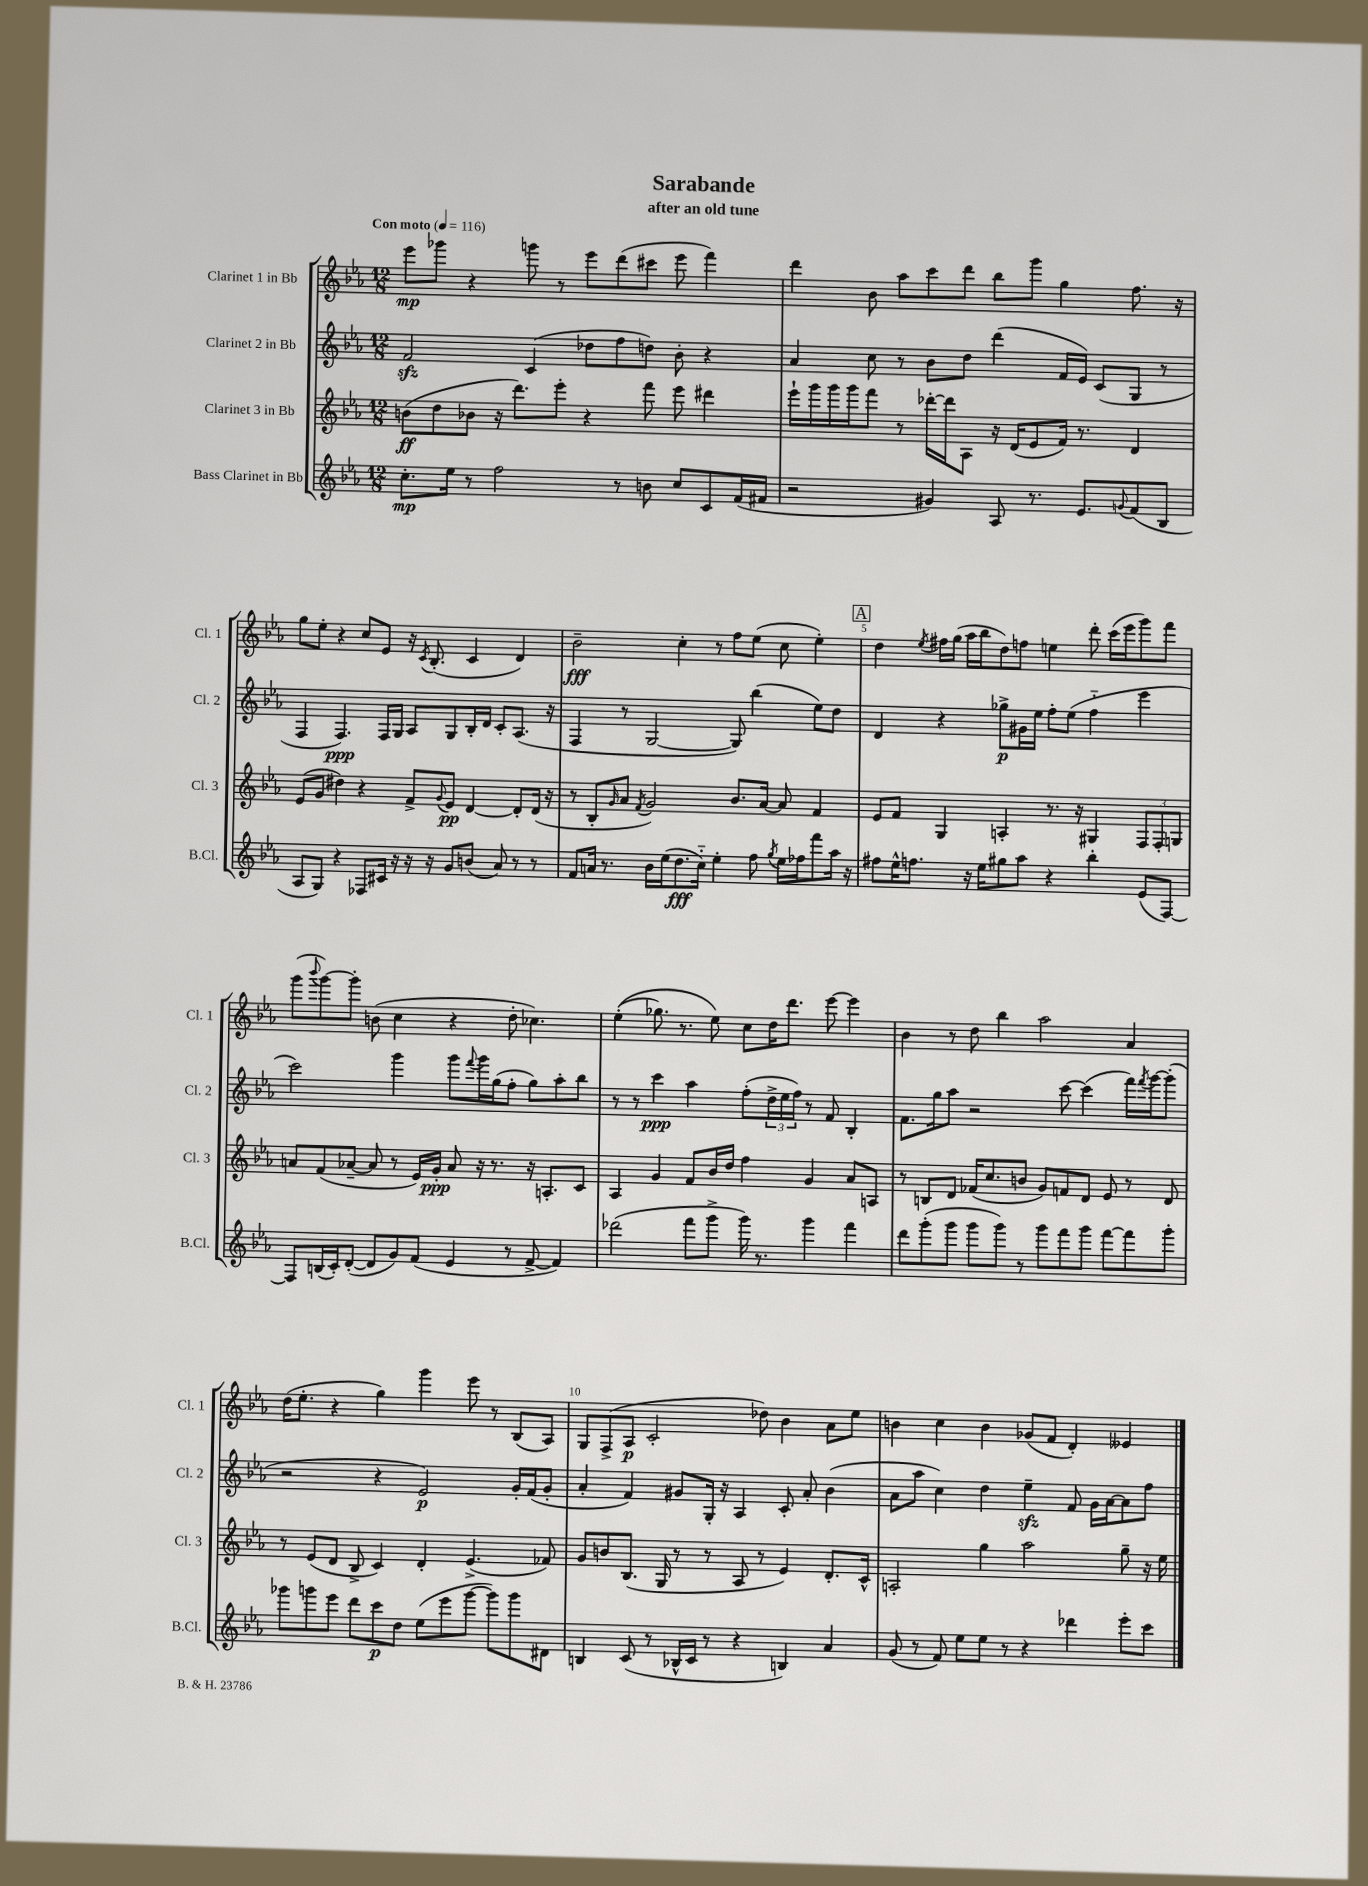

**kern	**kern	**kern	**kern
*staff4	*staff3	*staff2	*staff1
*clefG2	*clefG2	*clefG2	*clefG2
*k[b-e-a-]	*k[b-e-a-]	*k[b-e-a-]	*k[b-e-a-]
*M12/8	*M12/8	*M12/8	*M12/8
*MM116	*MM116	*MM116	*MM116
8.cc'	(8b	2f	8eee-
.	8dd	.	8ggg-
16ee-	.	.	.
8r	8b-	.	4r
2ff	16r	.	.
.	8.ddd)	.	.
.	.	(4c	8ggg
.	8eee-'	.	8r
.	4r	8dd-	8eee-
8r	.	8ff	(8ddd
8b	8fff	8dd)	8ccc#
8cc	8eee-	8b-'	8eee-
8c	4ddd#	4r	4fff)
(16f	.	.	.
16f#	.	.	.
=	=	=	=
2r	16eee-`	4a-	4ddd
.	16ggg	.	.
.	16ggg	.	.
.	16ggg	.	.
.	8fff	8cc	8b-
.	8r	8r	8aa-
4g#)	[16ddd-'	8b-	8ccc
.	16ddd-]	.	.
.	8A-	8dd	8ddd
8A-	16r	(4ddd	8bb-
.	(16d	.	.
8.r	8e-	.	8ggg
.	16f)	16f	4gg
8.e-	8.r	16e-)	.
.	.	(8c	.
8qqg	.	.	.
(8f	4d	8G	8.ff
8B-	.	8r	.
.	.	.	16r
=	=	=	=
8A-	(8e-	4F	8gg
8G)	8g	.	8ee-'
4r	4dd#)	4.F)	4r
8F-	4r	.	8cc
16c#	.	16F	8e-
16r	.	16G	.
16r	8f^	8A-	16r
.	.	.	8qc
16r	.	.	(8.B-'
.	8qqg	.	.
8g	8e-	8G	.
(8b	[4d	16B-'	4c
.	.	16d	.
8a-)	.	8c'	.
8r	8d']	(8.A-	4d)
8r	(16d	.	.
.	16r	16r	.
=	=	=	=
8f	8r	4F	2b-~
16a	8B-'	.	.
8.r	.	.	.
.	16qqg	.	.
.	8a-	8r	.
.	8qf	.	.
16b-	2g)	[2G	.
(16ee-	.	.	.
8.dd	.	.	4cc'
16cc'~)	.	.	.
4ee-'	.	.	8r
.	8.b-	8G])	8ff
8ff	.	(4bb-	(8ee-
.	[16a-	.	.
8qgg	.	.	.
16ee-	8a-]	.	8cc
16ff-	.	.	.
8fff	4f	8ee-)	4ee-')
16aa-	.	8dd	.
16r	.	.	.
=	=	=	=
8ff#	8e-	4d	4dd
16ee-^^	8f	.	.
8.ff	.	.	.
.	.	.	8qee-
.	4G	4r	16ff#
.	.	.	(16gg
16r	.	.	16aa-
16ee-	.	.	16bb-
8gg#	4A'	8gg-^	8dd)
8aa-	.	16g#	8ff
.	.	16ee-	.
4r	8.r	8ff'	4ee
.	.	(8ee-	.
.	16r	.	.
4bb-'	4G#	4ff'~	8ddd'
.	.	.	(16ccc
.	.	.	16eee-
(8e-	12F	4eee-	8ggg)
.	12F'	.	.
[8F)	.	.	8fff
.	12G	.	.
=	=	=	=
8F]	8a	2ccc)	(8ggg
.	.	.	8qqbbb-
(16B	(8f	.	[8ggg)
16c')	.	.	.
([8d'	[8a-~	.	8ggg']
8d]	8a-]	.	(8b
8g)	8r	4ggg	4cc
(8f	16e-)	.	.
.	16g'	.	.
4e-	8a-	8ggg	4r
.	.	8qqfff	.
.	16r	16ggg	.
.	8.r	(16gg	.
8r	.	8ff'	8dd'
[8f^	16r	8gg)	4.cc-)
.	8.A'	.	.
4f])	.	8aa-'	.
.	8c	8bb-	.
=	=	=	=
(2ddd-	4A-	8r	&((4ee-'
.	.	8r	.
.	4g	4ccc	8.gg-)
.	.	.	8.r
8fff	8f	4aa-	.
8ggg^	16b-	.	8ee-&)
.	16dd	.	.
16ggg)	4ff	(8ff'	8cc
8.r	.	.	.
.	.	24dd^	16dd
.	.	24ee-	.
.	.	.	8.ddd
.	.	24ff)	.
4ggg	4g	8r	.
.	.	8f	[8eee-
4fff	8a-	4B-'	4eee-]
.	8A	.	.
=	=	=	=
8ddd	8r	8.f	4b-
(8ggg'	8B	.	.
.	.	16gg	.
8ggg	8d	8aa-	8r
8ggg	(16f-	2r	8dd
.	8.cc	.	.
8ggg)	.	.	4bb-
8r	8b	.	.
8ggg	8g)	.	2aa-
8fff	8f	[8ccc	.
8ggg	8d	(4ccc]	.
[8fff	8e-	.	.
8fff]	8r	16fff)	4a-
.	.	8qfff	.
.	.	[16ggg	.
8ggg'	8d	(8ggg']	.
=	=	=	=
8ggg-	8r	2r	(16dd
.	.	.	8.ee-'
8ggg	(8e-	.	.
8eee-	8d	.	4r
8ddd	8B-^	.	.
8ccc	4c)	4r	4gg)
8dd	.	.	.
(8ee-	4d'	2e-)	4ggg
8eee-	.	.	.
[8ggg	(4.e-^	.	8eee-
8ggg])	.	.	8r
8ggg	.	16g'	(8B-
.	.	(16f	.
8d#	8f-)	8g'	8A-)
=	=	=	=
4B	8g	4a-'	8G
.	8b	.	(8F^
(8c	(8.B-	4f)	8A-
8r	.	.	2c'
.	16G	.	.
16B-^^	8r	8g#	.
16c	.	.	.
8r	8r	16G'	.
.	.	16r	.
4r	8A-	4A-	.
.	8r	.	8dd-)
4B)	4e-)	8c'	4b-
.	.	8a-'	.
4a-	8.d'	(4b-	8a-
.	.	.	8ee-
.	16c^^	.	.
=	=	=	=
(8g	2A'	8a-	4b
8r	.	8aa-	.
8f)	.	4cc)	4cc
8ee-	.	.	.
8ee-	4gg	4dd	4b
8r	.	.	.
4r	2aa-	4ee-~	(8g-
.	.	.	8f
4ddd-	.	8f	4d')
.	.	16g	.
.	.	[16a-	.
8eee-'	8gg~	8a-]	4e--
8ccc	16r	8ff	.
.	16ee-	.	.
==	==	==	==
*-	*-	*-	*-
